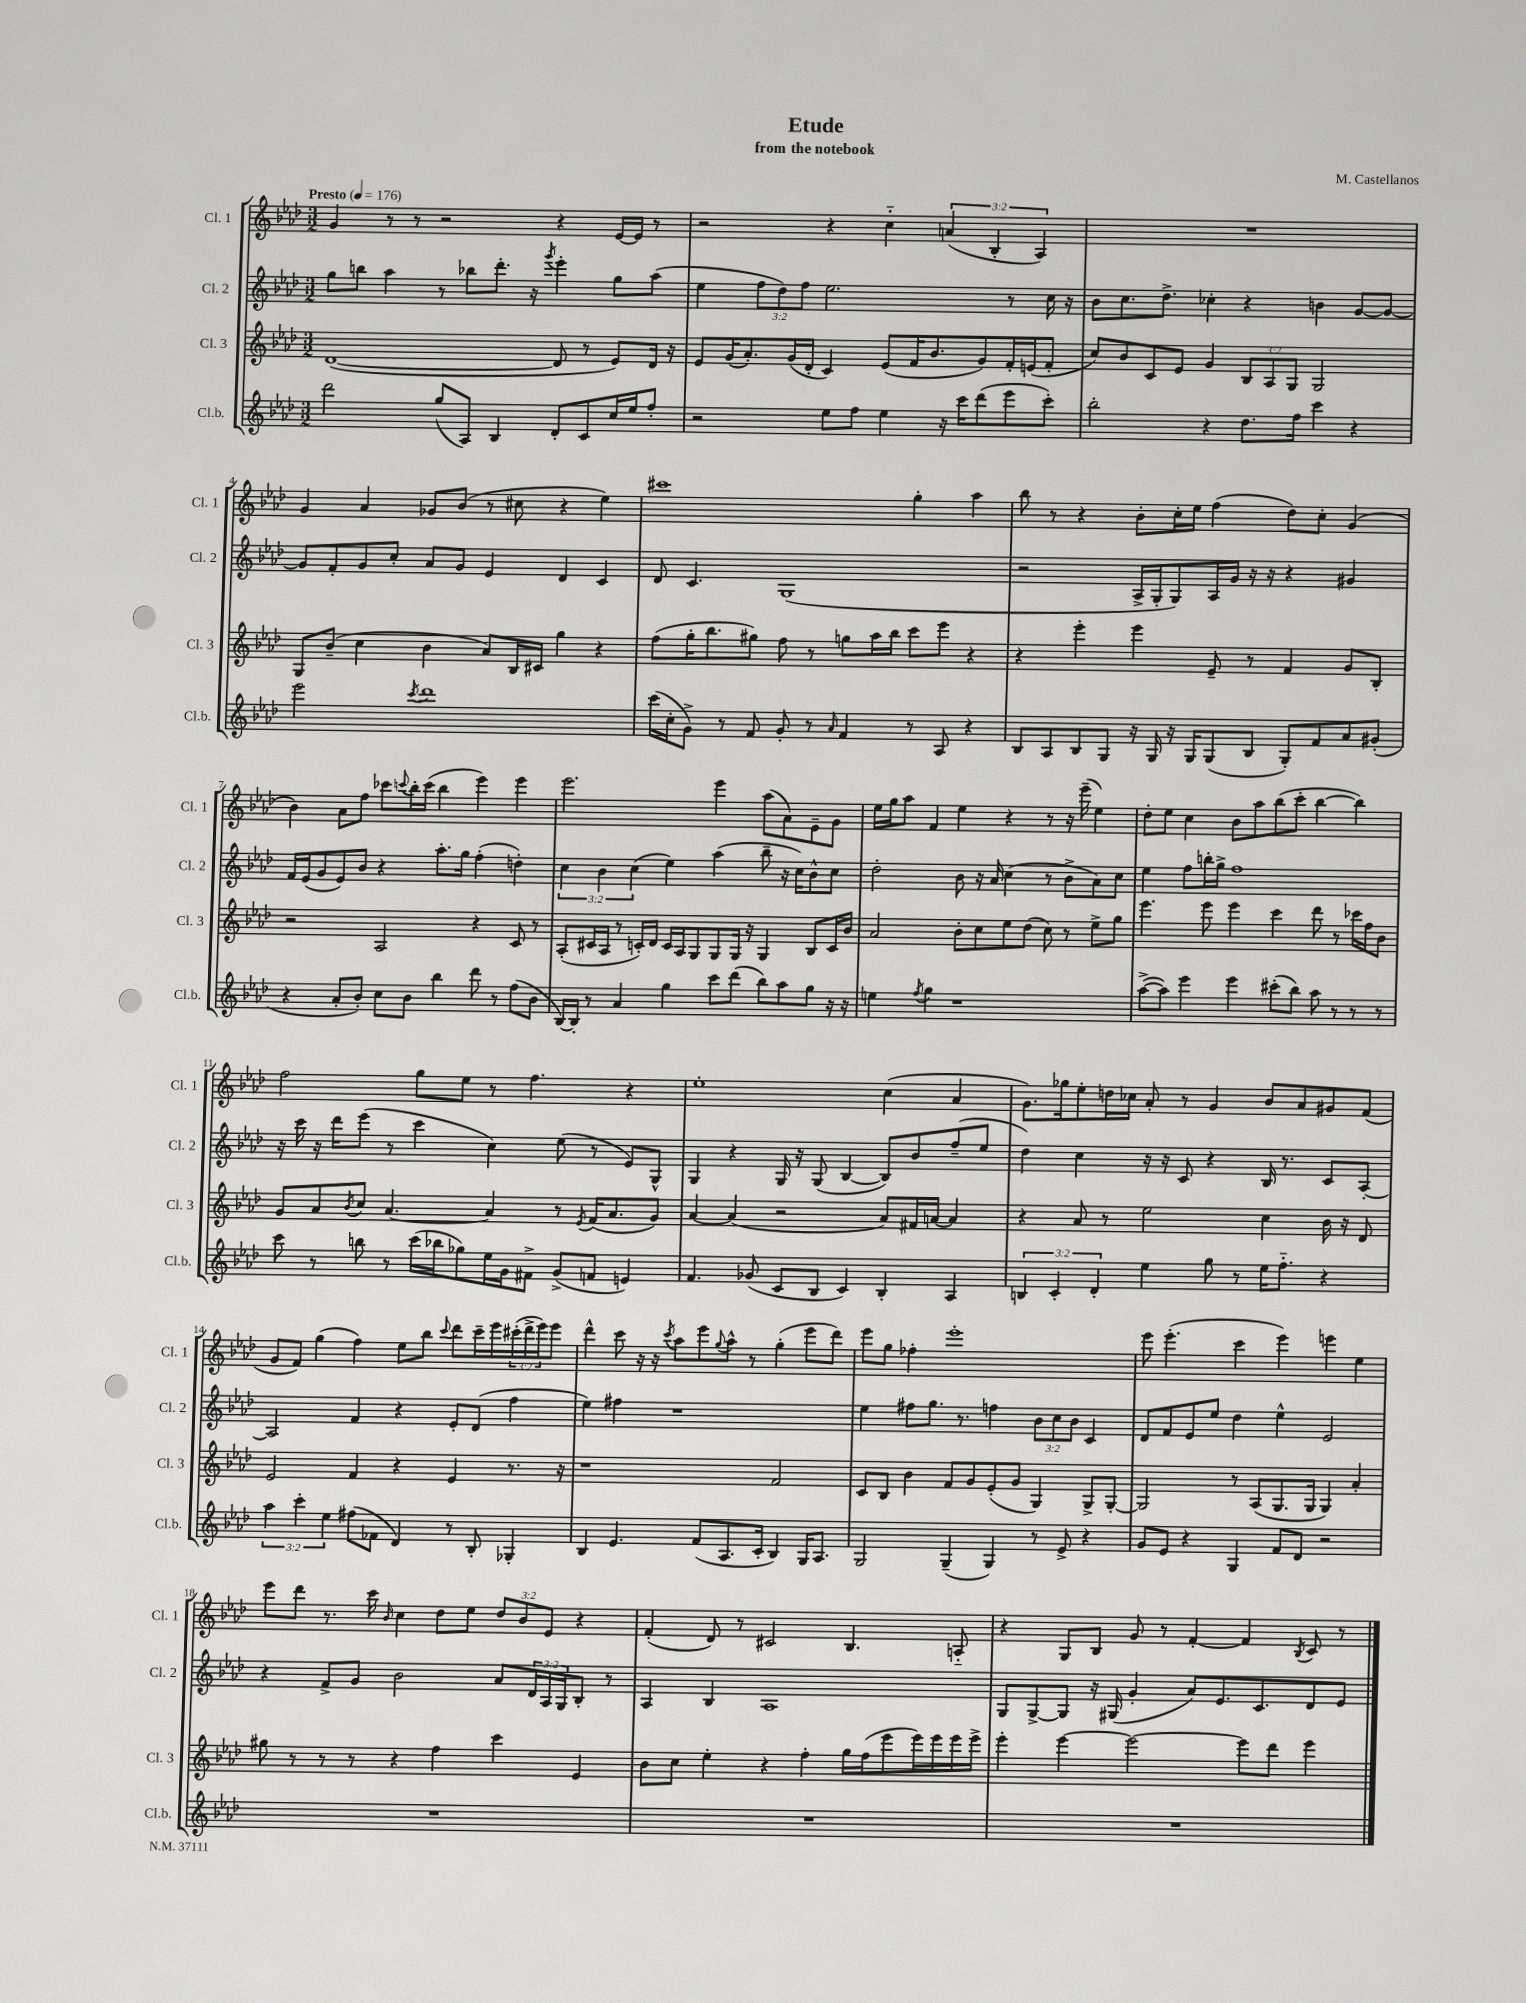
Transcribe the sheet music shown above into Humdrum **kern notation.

**kern	**kern	**kern	**kern
*staff4	*staff3	*staff2	*staff1
*clefG2	*clefG2	*clefG2	*clefG2
*k[b-e-a-d-]	*k[b-e-a-d-]	*k[b-e-a-d-]	*k[b-e-a-d-]
*M3/2	*M3/2	*M3/2	*M3/2
*MM176	*MM176	*MM176	*MM176
2ddd-	([1d-	8gg	4g
.	.	8bb	.
.	.	4aa-	8r
.	.	.	8r
(8gg	.	8r	2r
8A-)	.	8bb-	.
4B-	.	8.ddd-'	.
.	.	16r	.
.	.	8qggg	.
8d-'	8d-]	4eee-'	4r
8c	8r	.	.
16cc	8e-)	8gg	[16e-
16ee-	.	.	16e-]
8ff'	16d-	(8aa-	8r
.	16r	.	.
=	=	=	=
2r	8e-	4ee-	2r
.	(16g	.	.
.	8.a-')	.	.
.	.	12ff	.
.	.	12dd-)	.
.	(16g	.	.
.	.	12ff	.
.	16d-'	.	.
8ee-	4c)	2.ee-	4r
8ff	.	.	.
4ee-	(8e-	.	4cc'~
.	16f	.	.
.	8.b-	.	.
16r	.	.	(6a
16ccc	.	.	.
(8ddd-	8g)	.	.
.	.	.	6B-'
8eee-	16f'	8r	.
.	(16e	.	.
.	.	.	6A-)
8ccc')	8f'	16cc	.
.	.	16r	.
=	=	=	=
2bb-'	8cc)	8b-	1.r
.	8b-	8.cc	.
.	8c	.	.
.	.	8.dd-^	.
.	8e-	.	.
4r	4g	4cc-'	.
8.dd-	12B-	4r	.
.	12A-	.	.
.	12G	.	.
16ff	.	.	.
4ccc	2G	4b	.
4r	.	[8g	.
.	.	8g_	.
=	=	=	=
2eee-	8G	8g]	4g
.	(8b-~	8f'	.
.	4cc	8g	4a-
.	.	8cc'	.
8qccc	.	.	.
1ddd-	4b-	8a-	8g-
.	.	8g	(8b-
.	8a-)	4e-	8r
.	16B-	.	8cc#
.	16c#	.	.
.	4gg	4d-	4r
.	4r	4c	4ee-)
=	=	=	=
(16ccc	(8ff	8d-	1ccc#
16cc'	.	.	.
8g^)	16gg'	4.c	.
.	8.bb-	.	.
8r	.	.	.
8f	8gg#)	.	.
8g'	8ff	(1G	.
8r	8r	.	.
16qqa-	.	.	.
4f	8gg	.	.
.	16aa-	.	.
.	16bb-	.	.
8r	8ccc	.	4gg'
8A-	8eee-	.	.
4r	4r	.	4aa-
=	=	=	=
8B-	4r	2r	8bb-
8A-	.	.	8r
8B-	4eee-'	.	4r
8G	.	.	.
16r	4eee-	16A-^	8b-'
16G	.	16G'	.
16r	.	8G)	16cc'
16G	.	.	16ee-
(8G	8e-~	16A-	(4ff
.	.	16g	.
8B-	8r	16r	.
.	.	16r	.
8G')	4f	4r	8dd-)
8f	.	.	8cc'
8a-	8g	4g#	(4g
(8g#'	8B-'	.	.
=	=	=	=
4r	2r	16f	4b-)
.	.	(16e-	.
.	.	8g	.
8a-'	.	8e-)	8a-
8b-')	.	8b-	8ff
8cc	2A-	4r	8ccc-
.	.	.	8qqccc
8b-	.	.	16bb-'
.	.	.	(16ccc
4bb-	.	8.aa-'	4bb-
.	.	16gg	.
8ddd-	4r	(4ff'	4eee-)
8r	.	.	.
(8ff	8c	4dd')	4eee-
8b-	8r	.	.
=	=	=	=
[16B-)	(8A-'	6cc	2.eee-
16B-']	.	.	.
8r	16c#	.	.
.	.	6b-	.
.	16A-	.	.
4a-	8r	.	.
.	.	(6cc	.
.	16c')	.	.
.	16d-	.	.
4gg	16c	4ee-)	.
.	16A-	.	.
.	8G	.	.
8ccc	8G	(4aa-	4eee-
(8ddd-	16G	.	.
.	16r	.	.
8bb-)	4G	8bb-~	(8aa-
8aa-	.	16r	8a-)
.	.	16cc)	.
8gg	8B-	8b-^^	8e-~
16r	16c	8cc	8g
16r	16b-	.	.
=	=	=	=
4ee	2a-	2dd-'	16ee-
.	.	.	16gg
.	.	.	8aa-
8qff	.	.	.
4gg	.	.	4f
1r	8b-'	8b-	4ee-
.	8cc	16r	.
.	.	16a-	.
.	8ee-	(4cc	4r
.	(8dd-	.	.
.	8cc)	8r	8r
.	8r	8b-^	16r
.	.	.	(16eee-~
.	8ee-^	8a-)	4ee-)
.	8gg	8cc	.
=	=	=	=
([8aa-^	4.eee-	4ee-	8dd-'
8aa-])	.	.	8ee-
4eee-	.	8ff	4cc
.	8eee-	16bb'	.
.	.	16gg^	.
4eee-	4eee-	1ff	8b-
.	.	.	8aa-
(8ccc#'	4ccc	.	(8bb-
8bb-)	.	.	8ccc'
8aa-	8ddd-	.	[4bb-
8r	8r	.	.
8r	16ccc-	.	4bb-])
.	16ff	.	.
8r	8b-	.	.
=	=	=	=
8ccc	8g	16r	2ff
.	.	16ccc	.
8r	8a-	16r	.
.	.	16ddd-	.
.	8qb-	.	.
8bb	8cc	(8eee-	.
8r	[4.a-	8r	.
(16ccc	.	4ccc	8gg
16bb-	.	.	.
8gg-)	.	.	8ee-
16ee-	4a-]	4cc)	8r
16g	.	.	.
8f#^	.	.	4.ff
(8g^	8r	(8ee-	.
.	8qe-	.	.
8f	(16f	8r	.
.	8.a-	.	.
4e)	.	8e-)	4r
.	8g)	8G^^	.
=	=	=	=
4.f	[4a-	4G	1ee-'
.	(4a-]	4r	.
(8g-	.	.	.
8c	2r	16G	.
.	.	16r	.
8B-	.	(8G	.
4c)	.	[4B-	.
4B-'	8a-)	8B-])	(4cc
.	16f#	8b-	.
.	[16a	.	.
4A-	4a]	(8ff~	4a-
.	.	8ee-	.
=	=	=	=
6B	4r	4dd-)	8.g)
6c'	.	.	.
.	.	.	16gg-
.	8a-	4cc	8ee-'
6d-'	.	.	.
.	8r	.	16dd
.	.	.	16cc-
4ee-	2ee-	16r	8a-'
.	.	16r	.
.	.	8c	8r
8gg	.	4r	4g
8r	.	.	.
16ee-	4cc	16B-	8b-
8.ff'~	.	8.r	.
.	.	.	8a-
4r	16b-	8c	8g#
.	16r	.	.
.	8d-	[8A-'	(8f
=	=	=	=
6aa-	2e-	2A-]	8g
.	.	.	8f)
6ccc'	.	.	.
.	.	.	(4gg
6ee-	.	.	.
(8ff#	4f	4f	4ff)
8f-	.	.	.
4d-)	4r	4r	8ee-
.	.	.	8bb-
.	.	.	8qqccc
8r	4e-	8e-'	8ddd-
8B-'	.	(8d-	16ccc~
.	.	.	16eee-
4G-'	8.r	4ff	(24ccc#'
.	.	.	24ddd-^
.	.	.	24eee-)
.	.	.	8eee-
.	16r	.	.
=	=	=	=
4B-	1r	4ee-)	4ddd-^^
4.e-	.	4ff#	8ccc
.	.	.	16r
.	.	.	16r
.	.	.	8qccc
.	.	1r	8aa-
(8f	.	.	8eee-
.	.	.	8qqgg
8.A-	.	.	8aa-^^
.	.	.	8r
16c'	.	.	.
4B-)	2f	.	(4gg'
16G	.	.	8eee-
8.A-	.	.	.
.	.	.	8ddd-)
=	=	=	=
2G	8c	4ee-	8eee-
.	8B-	.	8gg
.	4b-	8ff#	4ff-'
.	.	8.gg	.
(4G~	8f	.	1eee-'
.	.	8.r	.
.	8g	.	.
4G)	(8e-'	4ff	.
.	8g	.	.
8r	4G)	12b-	.
.	.	12cc	.
8e-^	.	.	.
.	.	12b-	.
4r	8G^	4c	.
.	[8G'	.	.
=	=	=	=
8g	2G]	8d-	8eee-
8e-	.	8f	(4.eee-'
4r	.	8e-	.
.	.	8ee-	.
4G	8r	4dd-	4ccc
.	(8A-	.	.
8f	8.G	4ee-^^	4eee-)
8d-	.	.	.
.	16G	.	.
2r	4G)	2e-	4eee
.	4a-'	.	4ee-
=	=	=	=
1.r	8gg#	4r	8eee-
.	8r	.	8ddd-
.	8r	8f^	8.r
.	8r	8g	.
.	.	.	16ccc
.	.	.	16qqb-
.	4r	2b-	4cc
.	4ff	.	8dd-
.	.	.	8ee-
.	4ccc	8a-	12dd-
.	.	.	12b-
.	.	24d-	.
.	.	24A-	12e-
.	.	24G	.
.	4e-	8B-'	4r
.	.	8r	.
=	=	=	=
1.r	8b-	4A-	(4f'
.	8cc	.	.
.	4ee-'	4B-	8d-)
.	.	.	8r
.	4r	1A-	2c#
.	4ff'	.	.
.	16gg	.	4.B-
.	(16ff	.	.
.	8eee-	.	.
.	16eee-)	.	.
.	16eee-	.	.
.	16eee-	.	8A'~
.	16eee-^	.	.
=	=	=	=
1.r	4eee-'	8G	4r
.	.	[8G^	.
.	[4eee-	8G]	8G
.	.	16r	8B-
.	.	(16G#	.
.	2eee-_	4g'	8g
.	.	.	8r
.	.	8a-)	[4f'
.	.	8.e-	.
.	8eee-]	.	4f]
.	.	8.c	.
.	8ddd-	.	.
.	.	.	8qB-
.	4eee-	8d-	8c
.	.	8e-	8r
==	==	==	==
*-	*-	*-	*-
